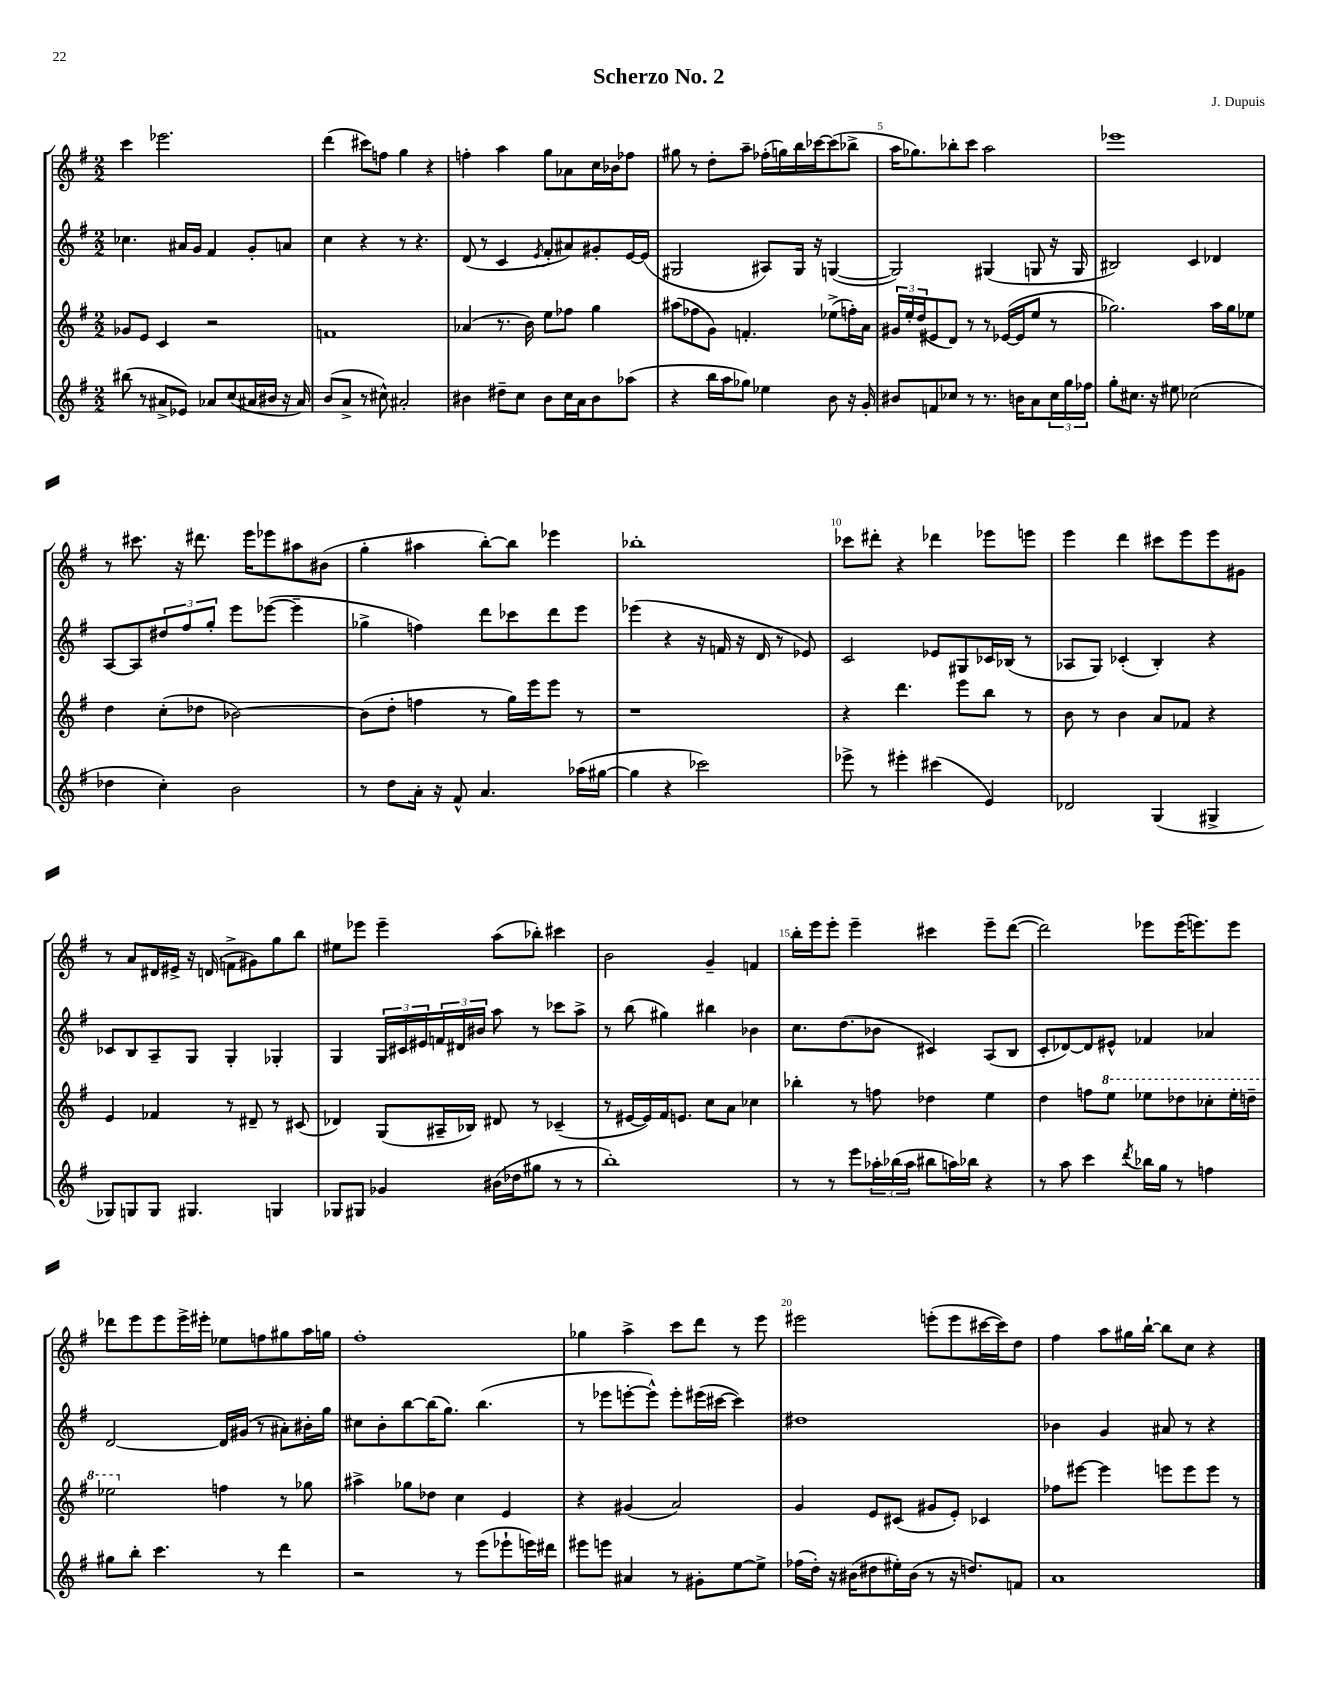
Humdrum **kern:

**kern	**kern	**kern	**kern
*part4	*part3	*part2	*part1
*staff4	*staff3	*staff2	*staff1
*clefG2	*clefG2	*clefG2	*clefG2
*k[f#]	*k[f#]	*k[f#]	*k[f#]
*M2/2	*M2/2	*M2/2	*M2/2
=1	=1	=1	=1
(8bb#X\	8g-X/L	4.cc-X\	4ccc\
8r	8e/J	.	.
8a#X^/L	4c/	.	2.eee-X\
8e-X/J)	.	16a#X/LL	.
.	.	16g/JJ	.
8a-X/L	2r	4f#/	.
(8cc/	.	.	.
16a#X/L	.	8g'/L	.
16b#X/JJ	.	.	.
16r	.	8an/J	.
16a#/)	.	.	.
=2	=2	=2	=2
(8b/L	1fn	4cc\	(4ddd\
8a^/J	.	.	.
8r	.	4r	8ccc#X\L)
8cc#X^^\)	.	.	8ffn\J
2a#X'/	.	8r	4gg\
.	.	4.r	.
.	.	.	4r
=3	=3	=3	=3
4b#X\	(4a-X/	(8d/	4ffn'\
.	.	8r	.
8dd#X~\L	8.r	4c/	4aa\
8cc\J	.	.	.
.	16b\)	.	.
.	.	8qe/	.
8b#\L	8ee\L	8f#'/L	8gg\L
16cc\L	8ff-X\J	8a#X/)	8a-X\
16a\J	.	.	.
8b#\	4gg\	8g#X'/	16cc\L
.	.	.	16b-X\J
(8aa-X\J	.	[16e/L	8ff-X\J
.	.	(16e/JJ]	.
=4	=4	=4	=4
4r	(8aa#X\L	2G#X/	8gg#X\
.	8ff-X\	.	8r
16bb\LL	8g\J)	.	8dd'\L
16aa\J	.	.	.
8gg-X\J)	4.fn'/	.	8aa~\J
4ee-X\	.	8A#X/L)	(16ff-X'\LL
.	.	.	16ggn\)
.	.	16G#/Jk	16bb\
.	.	16r	[16ccc-X\J
8b\	(8ee-X^\L	([4Gn/	(8ccc-\]
16r	16ffn'\L)	.	8bb-X^\J
16g'/	16a\JJ	.	.
=5	=5	=5	=5
8b#X/L	24g#X/LL	2G/])	16aa\KL
.	24ee'/	.	.
.	.	.	8.gg-X\)
.	(24dd/J	.	.
8fn/	8e#X/	.	.
8cc-X/J	8d/J)	.	8bb-X'\
8r	8r	.	8ccc\J
8.r	8r	(4G#X/	2aa\
.	([16e-X/LL	.	.
16bn\KL	16e-/J]	.	.
8a\	8ee/J	8Gn/	.
24cc-\L	8r	16r	.
24gg\	.	.	.
.	.	16G/	.
24ff-X\JJ	.	.	.
=6	=6	=6	=6
8gg'\L	2.gg-X\)	2B#X/)	1eee-X
8.cc#X\J	.	.	.
16r	.	.	.
8ee#X\	.	.	.
(2cc-X\	.	4c/	.
.	16aa\LL	4d-X/	.
.	16gg-\J	.	.
.	8ee-X\J	.	.
!!LO:LB:g=z
=7	=7	=7	=7
4dd-X\	4dd\	[8A/L	8r
.	.	8A/]	8.ccc#X\
4cc'\)	(8cc'\L	12dd#X/	.
.	.	.	16r
.	.	12ff#/	.
.	8dd-X\J	.	8.ddd#X\
.	.	12gg'/J	.
2b\	[2b-X\)	8eee\L	.
.	.	.	16eee\KL
.	.	([8eee-X\J	8eee-X\
.	.	4eee-~\]	8aa#X\
.	.	.	(8b#X\J
=8	=8	=8	=8
8r	(8b-\L]	4gg-X^\	4gg'\
8dd\L	8dd'\J	.	.
16a'\Jk	4ffn\	4ffn\)	4aa#X\
16r	.	.	.
8f#^^/	.	.	.
4.a/	8r	8ddd\L	[8bb'\L)
.	16gg\LL)	8ccc-X\	8bb\J]
.	16eee\J	.	.
.	8eee\J	8ddd\	4eee-X\
(16aa-X\LL	8r	8eee\J	.
[16gg#X\JJ	.	.	.
=9	=9	=9	=9
4gg#\]	1r	(4eee-X\	1bb-X'
4r	.	4r	.
2ccc-X\)	.	16r	.
.	.	16fn/	.
.	.	16r	.
.	.	16d/	.
.	.	8r	.
.	.	8e-X/)	.
=10	=10	=10	=10
8eee-X^\	4r	2c/	8ccc-X\L
8r	.	.	8ddd#X'\J
4eee#X'\	4.ddd\	.	4r
(4ccc#X\	.	8e-X/L	4ddd-X\
.	8eee\L	8G#X/	.
4e/)	8bb\J	16c-X/L	8eee-X\L
.	.	(16B-X/JJ	.
.	8r	8r	8eeen\J
=11	=11	=11	=11
2d-X/	8b\	8A-X/L	4eee\
.	8r	8G/J)	.
.	4b\	(4c-X'/	4ddd\
(4G/	8a/L	4B'/)	8ccc#X\L
.	8f-X/J	.	8eee\
4G#X^/	4r	4r	8eee\
.	.	.	8g#X\J
!!LO:LB:g=z
=12	=12	=12	=12
8G-X/L)	4e/	8c-X/L	8r
8Gn/	.	8B/	8a/L
8G/J	4f-X/	8A~/	16d#X/L
.	.	.	16e#X^/JJ
4.G#X/	.	8G/J	16r
.	.	.	(16dn/
.	8r	4G'/	8fn^\L
.	8d#X~/	.	8g#X\)
4Gn/	8r	4G-X'/	8gg\
.	(8c#X/	.	8bb\J
=13	=13	=13	=13
8G-X/L	4d-X/)	4G/	8ee#X\L
8G#X/J	.	.	8eee-X\J
4g-X/	(8G/L	24G/LL	4eee-~\
.	.	24c#X/	.
.	.	24e#X/	.
.	16A#X~/L	24fn/	.
.	.	24d#X/	.
.	16B-X/JJ)	.	.
.	.	24b#X/JJ	.
(16b#X\LL	8d#X/	8aa\	(8aa\L
16dd-X\J	.	.	.
8gg#X\J	8r	8r	8bb-X'\J)
8r	(4c-X~/	8ccc-X\L	4ccc#X\
8r	.	8aa^\J	.
=14	=14	=14	=14
1bb')	8r	8r	2b\
.	[16e#X/LL	(8bb\	.
.	16e#/])	.	.
.	16f#/J	4gg#X\)	.
.	8.en/J	.	.
.	8cc\L	4bb#X\	4g~/
.	8a\J	.	.
.	4cc-X\	4b-X\	4fn/
=15	=15	=15	=15
8r	4bb-X'\	8.cc\L	16bb'\LL
.	.	.	16eee\J
8r	.	.	8eee'\J
.	.	(8.dd\	.
8eee\L	8r	.	4eee~\
24aa-X'\L	8ffn\	8b-X\J	.
(24bb-X\	.	.	.
24aa-\JJ	.	.	.
8bb#X\L	4dd-X\	4c#X/)	4ccc#X\
16aan\L)	.	.	.
16bb-X\JJ	.	.	.
4r	4ee\	(8A/L	8eee~\L
.	.	8B/J	([8ddd\J
=16	=16	=16	=16
8r	4dd\	8c'/L	2ddd\])
8aa\	.	[8d-X/)	.
4ccc\	8ffn\L	8d-/]	.
*	*8va	*	*
.	8eee\J	8e#X^^/J	.
8qddd/	.	.	.
16bb-X\LL	8eee-X\L	4f-X/	8eee-X\L
16gg\JJ	.	.	.
8r	8ddd-X\	.	(16eee-\K
.	.	.	8.eeen\)
4ffn\	8ccc-X'\	4a-X/	.
.	16eee-'\L	.	8eee\J
.	16dddn~\JJ	.	.
!!LO:LB:g=z
=17	=17	=17	=17
8gg#X\L	2eee-X\	[2d/	8ddd-X\L
8bb'\J	.	.	8eee\
4.ccc\	.	.	8eee\
.	.	.	16eee^\L
.	.	.	16eee#X'\JJ
*	*X8va	*	*
.	4ffn\	16d/LL]	8ee-X\L
.	.	(16g#X/JJ	.
8r	.	8r	8ffn\
4ddd\	8r	8a#X'\L)	8gg#X\
.	8gg-X\	16b#X'\L	16aa\L
.	.	16gg\JJ	16ggn\JJ
=18	=18	=18	=18
2r	4aa#X^\	8cc#X\L	1ff#'
.	.	8b'\	.
.	8gg-X\L	[8bb\	.
.	8dd-X\J	(16bb\K]	.
.	.	8.gg\J)	.
8r	4cc\	.	.
(8eee\L	.	(4.bb\	.
8eee-X`\	4e/	.	.
16eeen\L)	.	.	.
16ddd#X\JJ	.	.	.
=19	=19	=19	=19
8eee#X\L	4r	8r	4gg-X\
8eeen\J	.	8eee-X\L	.
4a#X/	(4g#X/	[8eeen'\	4aa^\
.	.	8eee^^\J])	.
8r	2a/)	8eee'\L	8ccc\L
8g#X'\L	.	(16eee#X\L	8ddd\J
.	.	[16ccc#X\JJ	.
[8ee\	.	4ccc#\])	8r
8ee^\J]	.	.	8eee\
=20	=20	=20	=20
(16ff-X\LL	4g/	1dd#X	2eee#X\
16dd'\JJ)	.	.	.
16r	.	.	.
(16b#X\KL	.	.	.
8dd#X\	8e/L	.	.
16ee#X'\L)	(8c#X/J	.	.
(16b#\JJ	.	.	.
8r	8g#X/L	.	(8eeen'\L
16r	8e'/J)	.	8eee\
8.ddn/L)	.	.	.
.	4c-X/	.	[16ccc#X\L
.	.	.	16ccc#\J])
8fn/J	.	.	8dd\J
=21	=21	=21	=21
1a	8ff-X\L	4b-X\	4ff#\
.	[8eee#X\J	.	.
.	4eee#\]	4g/	8aa\L
.	.	.	16gg#X\L
.	.	.	[16bb`\JJ
.	8eeen\L	8a#X/	8bb\L]
.	8eee\	8r	8cc\J
.	8eee\J	4r	4r
.	8r	.	.
==	==	==	==
*-	*-	*-	*-
